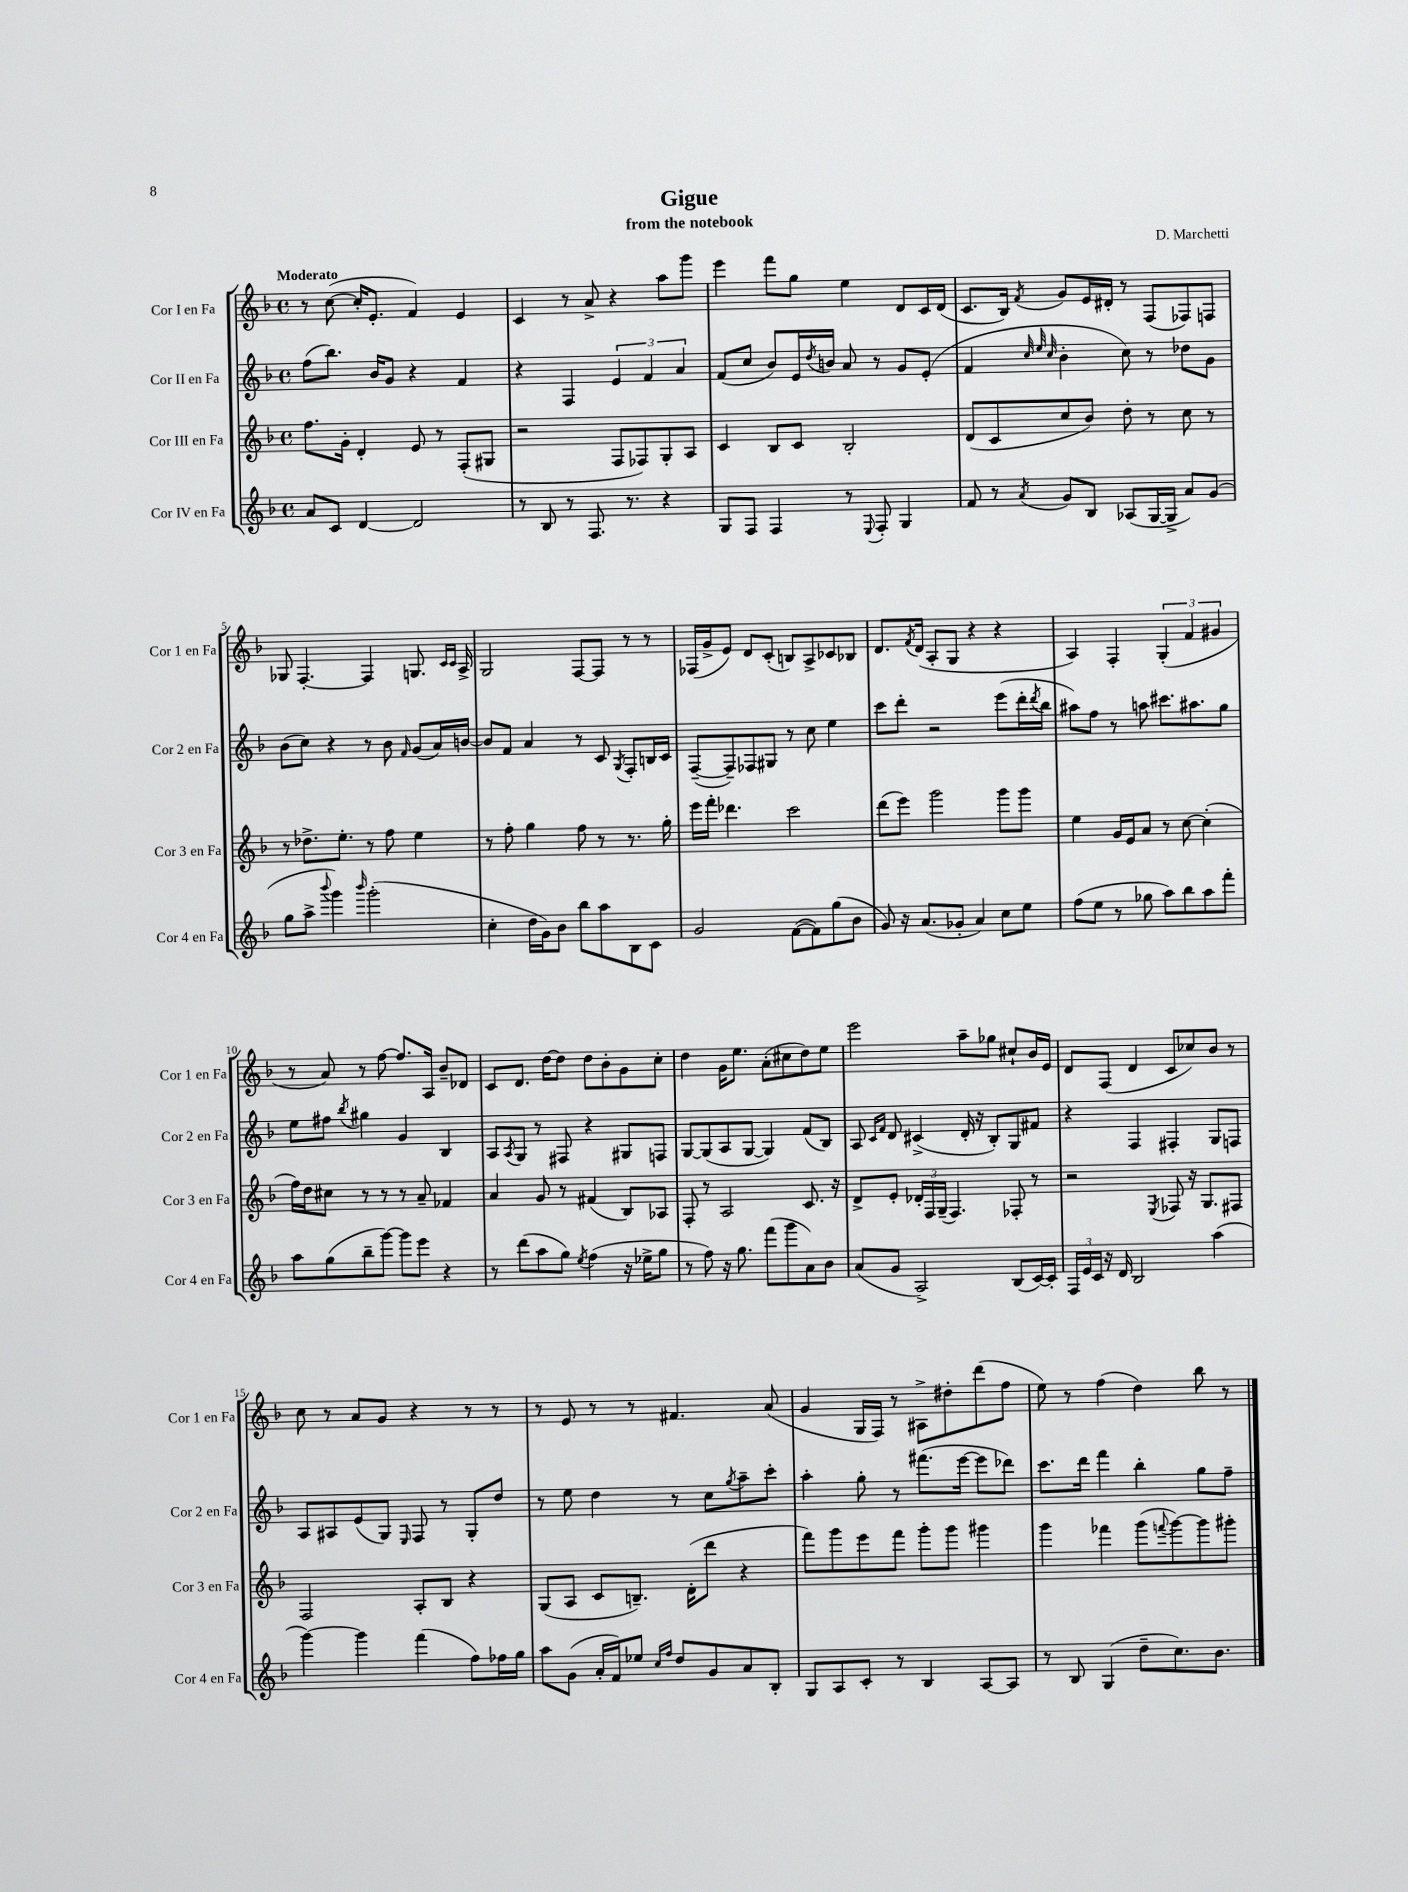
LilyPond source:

\header { title = "Gigue" composer = "D. Marchetti" subtitle = "from the notebook" }
<<
\new StaffGroup <<
\new Staff = "s0" \with { instrumentName = "Cor I en Fa" shortInstrumentName = "Cor 1 en Fa" } {
    \clef treble \key f \major \defaultTimeSignature \time 4/4 \tempo "Moderato"
    r8 c''8~( c''16-. e'8.-. f'4) e'4 |
    c'4 r8 a'8-> r4 a''8 g'''8 |
    e'''4 f'''8 g''8 e''4 d'8 c'16 d'16( |
    c'8. bes16) \acciaccatura { f'8 } g'8 e'16 dis'16-. r8 f8( fes8) f8 |
    ges8 f4.~-. f4 g8. \grace { c'16 c'16 } a16-> |
    g2 f8~ f8 r8 r8 |
    fes16( g'16-> e'8) d'8 c'8-.( b8) a8-> ces'8 bes8 |
    d'8. \acciaccatura { f'8 } d'16( a8-. g8 r4 r4 |
    a4) f4-. \tuplet 3/2 { g4-.( f'4 gis'4 } |
    r8 a'8) r8 f''8~ f''8. a16 bes'8-- des'8 |
    c'8 d'8. d''16~ d''8 d''8 bes'8-. g'8 c''8-. |
    d''4 g'16 e''8. a'8-.( cis''8 d''8) e''8 |
    e'''2 a''8-- ges''8 cis''8-! bes'16 e'16 |
    d'8 f8( d'4 c'8 ces''8) bes'8 r8 |
    c''8 r8 a'8 g'8 r4 r8 r8 |
    r8 e'8 r8 r8 fis'4. a'8( |
    g'4 g16 f16) r8 ais8-> dis''8-. d'''8( f''8 |
    e''8) r8 f''4( d''4) bes''8 r8 \bar "|." |
}
\new Staff = "s1" \with { instrumentName = "Cor II en Fa" shortInstrumentName = "Cor 2 en Fa" } {
    \clef treble \key f \major \defaultTimeSignature \time 4/4
    f''8( bes''8.) bes'16 g'8 r4 f'4 |
    r4 f4 \tuplet 3/2 { e'4 f'4 a'4 } |
    f'8( c''8 bes'8) e'16 \acciaccatura { d''8 } b'16 a'8 r8 g'8 e'8-.( |
    f'4 \grace { c''32 e''32 c''32 } bes'4-. c''8) r8 des''8 g'8 |
    bes'8( c''8) r4 r8 bes'8 \grace { f'16 } g'8( a'16) b'16~ |
    b'8 f'8 a'4 r8 c'8 \acciaccatura { g8 } f8-. b16 c'16 |
    f8~--( f8--) fes8 gis8 r8 c''8 e''4 |
    c'''8 d'''8-. r2 e'''8( d'''16-. \acciaccatura { d'''8 } bes''16 |
    ais''8) f''8 r8 a''8 cis'''8. ais''8. g''8 |
    e''8 fis''8 \acciaccatura { bes''8 } gis''4 g'4 bes4 |
    a8 \acciaccatura { a8 } g8 r8 fis8 r4 gis8 f8 |
    g8~ g8( a8 g8~ g4) f'8( bes8) |
    a8 \grace { c'16 f'16 } d'8 cis'4->( d'16-. r16 bes8-.) g8 fis'8 |
    r4 f4 fis4-. g8 f8 |
    a8 ais8 e'8( g8) \grace { e16 } f8 r8 g8-. d''8 |
    r8 e''8 d''4 r8 c''8 \acciaccatura { g''8 } a''8-- c'''8-. |
    a''4-. g''8-. r8 fis'''8.( e'''16~ e'''8 des'''8) |
    c'''8. d'''16 f'''4 bes''4-. g''8 f''8-- \bar "|." |
}
\new Staff = "s2" \with { instrumentName = "Cor III en Fa" shortInstrumentName = "Cor 3 en Fa" } {
    \clef treble \key f \major \defaultTimeSignature \time 4/4
    f''8. g'16-. d'4-. e'8 r8 f8-.( gis8 |
    r2 f8 fes8) g8-. a8 |
    c'4 bes8 c'8 bes2-. |
    d'8( c'8 c''8 bes'8) d''8-. r8 c''8 r8 |
    r8 des''8.-> e''8.-. r8 f''8 e''4 |
    r8 f''8-. g''4 f''8 r8 r8. g''16-. |
    e'''16 f'''16-. des'''4. c'''2 |
    d'''8( e'''8) g'''2 g'''8 g'''8 |
    e''4 g'16 e'16 a'8 r8 c''8~ c''4-.( |
    f''16) d''16 cis''8 r8 r8 r8 a'8-- fes'4 |
    a'4 g'8 r8 fis'4( bes8) aes8 |
    f8-. r8 a2 c'8. r16 |
    d'8-> e'8-. \tuplet 3/2 { des'16-. f16 g16--( } f4.) fes8-. r8 |
    r2 \acciaccatura { e8 } fes8 r16 g8. fis8 |
    f2 a8-. bes8 r4 |
    g8( a8 c'8 b8.--) d'16-.( d'''8 r4 |
    f'''8) g'''8 e'''8 f'''8 g'''8-. g'''8 gis'''4 |
    g'''4 fes'''4 g'''8( \appoggiatura { f'''8 } g'''8~) g'''8 gis'''8-. \bar "|." |
}
\new Staff = "s3" \with { instrumentName = "Cor IV en Fa" shortInstrumentName = "Cor 4 en Fa" } {
    \clef treble \key f \major \defaultTimeSignature \time 4/4
    a'8 c'8 d'4~ d'2 |
    r8 bes8 r8 f8. r8. r4 |
    g8 f8 f4 r8 \appoggiatura { e8 } f8-. g4 |
    f'8 r8 \acciaccatura { a'8 } g'8 bes8 aes8( g16~ g16-> a'8) g'8( |
    g''8 a''8-> \appoggiatura { bes'''8 } g'''4) \grace { bes'''16 } g'''2-.( |
    c''4-. d''16 g'16) bes'8 bes''8 a''8 bes8 c'8 |
    g'2 f'8~( f'8) g''8( bes'8 |
    g'8) r16 a'8.( ges'8-. a'4) c''8 e''8 |
    f''8( e''8 r8 ges''8 a''8) bes''8 a''8 f'''8-. |
    a''8 g''8( bes''8-- g'''8~) g'''8 e'''8 r4 |
    r8 d'''8( a''8 g''8) \acciaccatura { e''8 } f''4( r16 ees''16-> g''8 |
    r8 f''8) r16 g''8. f'''8( g'''8 a'8) bes'8 |
    a'8( g'8 a2->) bes8( c'16~) c'16-. |
    \tuplet 3/2 { f16 e'16 c'16 } r16 d'16 bes2 a''4( |
    g'''4~) g'''4 f'''4( f''8) fes''16 g''16 |
    a''8 g'8( a'16-. f'16) ees''8 \grace { c''16 f''16 } d''8 g'8 a'8 bes8-. |
    g8 a8 c'8-. r8 bes4 a8~ a8 |
    r8 bes8 g4( d''8-- c''8.) bes'8. \bar "|." |
}
>>
>>
